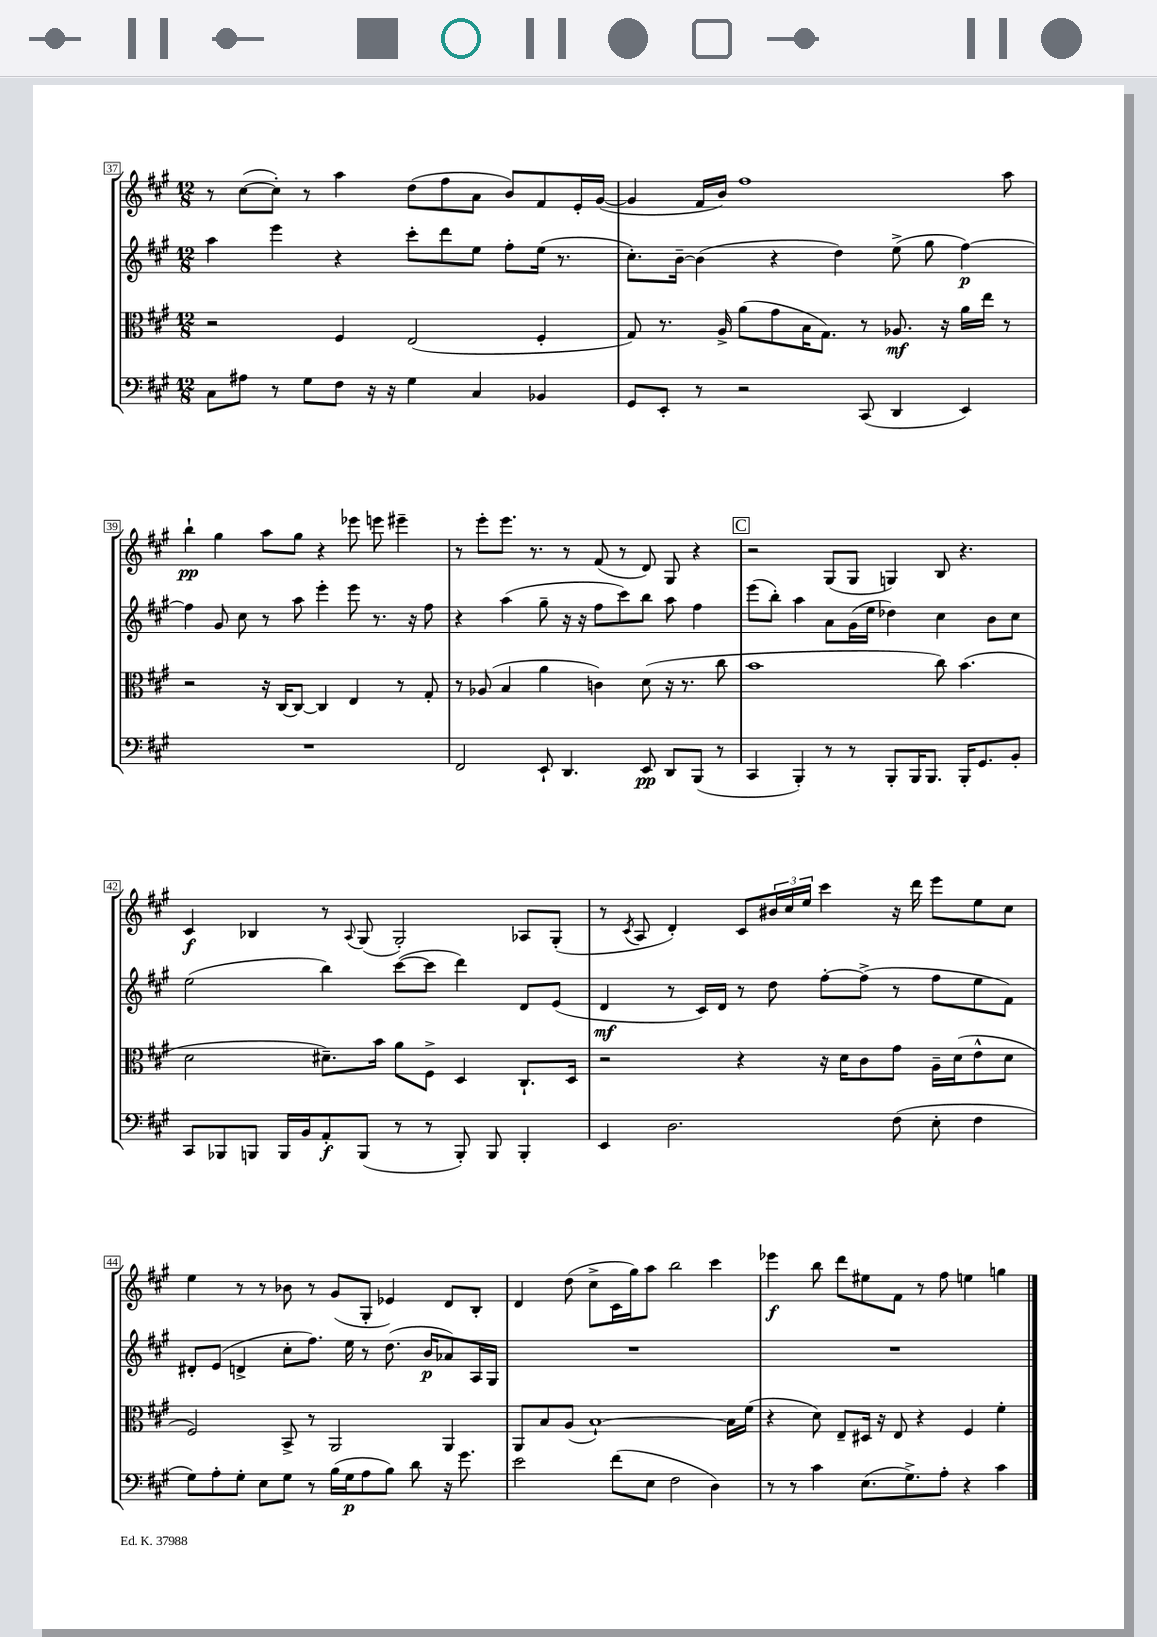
<<
\new StaffGroup <<
\new Staff = "s0" {
    \clef treble \key a \major \numericTimeSignature \time 12/8
    r8 cis''8~( cis''8-.) r8 a''4 d''8( fis''8 a'8 b'8) fis'8 e'16-. gis'16~( |
    gis'4 fis'16 b'16) fis''1 a''8 |
    b''4-!\pp gis''4 a''8 gis''8 r4 ees'''8 e'''8 eis'''4-- |
    r8 e'''8-. e'''8. r8. r8 fis'8( r8 d'8) gis8 r4 |
    \mark \markup { \box "C" } r2 gis8( gis8 g4) b8 r4. |
    cis'4\f bes4 r8 \appoggiatura { a8 } gis8( gis2-.) aes8 gis8-.( |
    r8 \acciaccatura { cis'8 } a8 d'4-.) cis'8 \tuplet 3/2 { bis'16 cis''16 e''16 } cis'''4 r16 d'''16 e'''8 e''8 cis''8 |
    e''4 r8 r8 bes'8 r8 gis'8( gis8-. ees'4) d'8 b8-. |
    d'4 d''8( cis''8-> cis'16 gis''16) a''8 b''2 cis'''4 |
    ees'''4\f b''8 d'''8 eis''8 fis'8 r8 fis''8 e''4 g''4 \bar "|." |
}
\new Staff = "s1" {
    \clef treble \key a \major \numericTimeSignature \time 12/8
    a''4 e'''4 r4 cis'''8-. d'''8 e''8 fis''8-. e''16( r8. |
    cis''8.-.) b'16~-- b'4( r4 d''4) e''8->( gis''8 fis''4~\p) |
    fis''4 gis'8 cis''8 r8 a''8 e'''4-. e'''8 r8. r16 fis''8 |
    r4 a''4( gis''8-- r16 r16 fis''8 cis'''8) b''8 a''8 fis''4 |
    \mark \markup { \box "C" } e'''8( b''8-.) a''4 a'8 gis'16( e''16 des''4) cis''4 b'8 cis''8 |
    e''2( b''4) cis'''8~( cis'''8 d'''4) d'8 e'8( |
    d'4\mf r8 cis'16) d'16 r8 d''8 fis''8~-. fis''8->( r8 fis''8 e''8 fis'8) |
    dis'8-. e'8( d'4-> cis''8-. fis''8.) e''16 r8 d''8.( b'16\p aes'8) a16 gis16 |
    R1. |
    R1. \bar "|." |
}
\new Staff = "s2" {
    \clef alto \key a \major \numericTimeSignature \time 12/8
    r2 fis4 e2( fis4-. |
    gis8) r8. a16-> a'8( gis'8 b16 gis8.) r8 aes8.\mf r16 a'16 e''16 r8 |
    r2 r16 cis16~ cis8~ cis4 e4 r8 gis8-. |
    r8 aes8( b4 a'4 c'4) d'8( r16 r8. cis''8 |
    \mark \markup { \box "C" } b'1 cis''8) b'4.( |
    d'2 dis'8.--) b'16 a'8 fis8-> d4 cis8.-! d16 |
    r2 r4 r16 d'16 cis'8 gis'8 a16-- d'16( e'8-^ d'8 |
    fis2) b,8-> r8 a,2 a,4 |
    a,8 b8 a8( b1~-!) b16 fis'16( |
    r4 d'8) e8-- dis16 r16 e8 r4 fis4 fis'4-. \bar "|." |
}
\new Staff = "s3" {
    \clef bass \key a \major \numericTimeSignature \time 12/8
    cis8 ais8 r8 gis8 fis8 r16 r16 gis4 cis4 bes,4 |
    gis,8 e,8-. r8 r2 cis,8( d,4 e,4) |
    R1. |
    fis,2 e,8-! d,4. e,8\pp d,8 b,,8( r8 |
    \mark \markup { \box "C" } cis,4 b,,4-.) r8 r8 b,,8-. b,,16 b,,8. b,,16-. gis,8. b,8-. |
    cis,8 bes,,8 b,,8 b,,16 b,16 a,8-.\f b,,8( r8 r8 b,,8-.) b,,8 b,,4-. |
    e,4 d2. fis8( e8-. fis4 |
    gis8) a8-. gis8-. e8 gis8 r8 b16( gis16\p a8 b8) d'8 r16 gis'8. |
    e'2 fis'8( e8 fis2 d4) |
    r8 r8 cis'4 e8.( gis8.->) a8-. r4 cis'4 \bar "|." |
}
>>
>>
\layout { \context { \Score currentBarNumber = #37 \override BarNumber.stencil = #(make-stencil-boxer 0.1 0.3 ly:text-interface::print) } }
